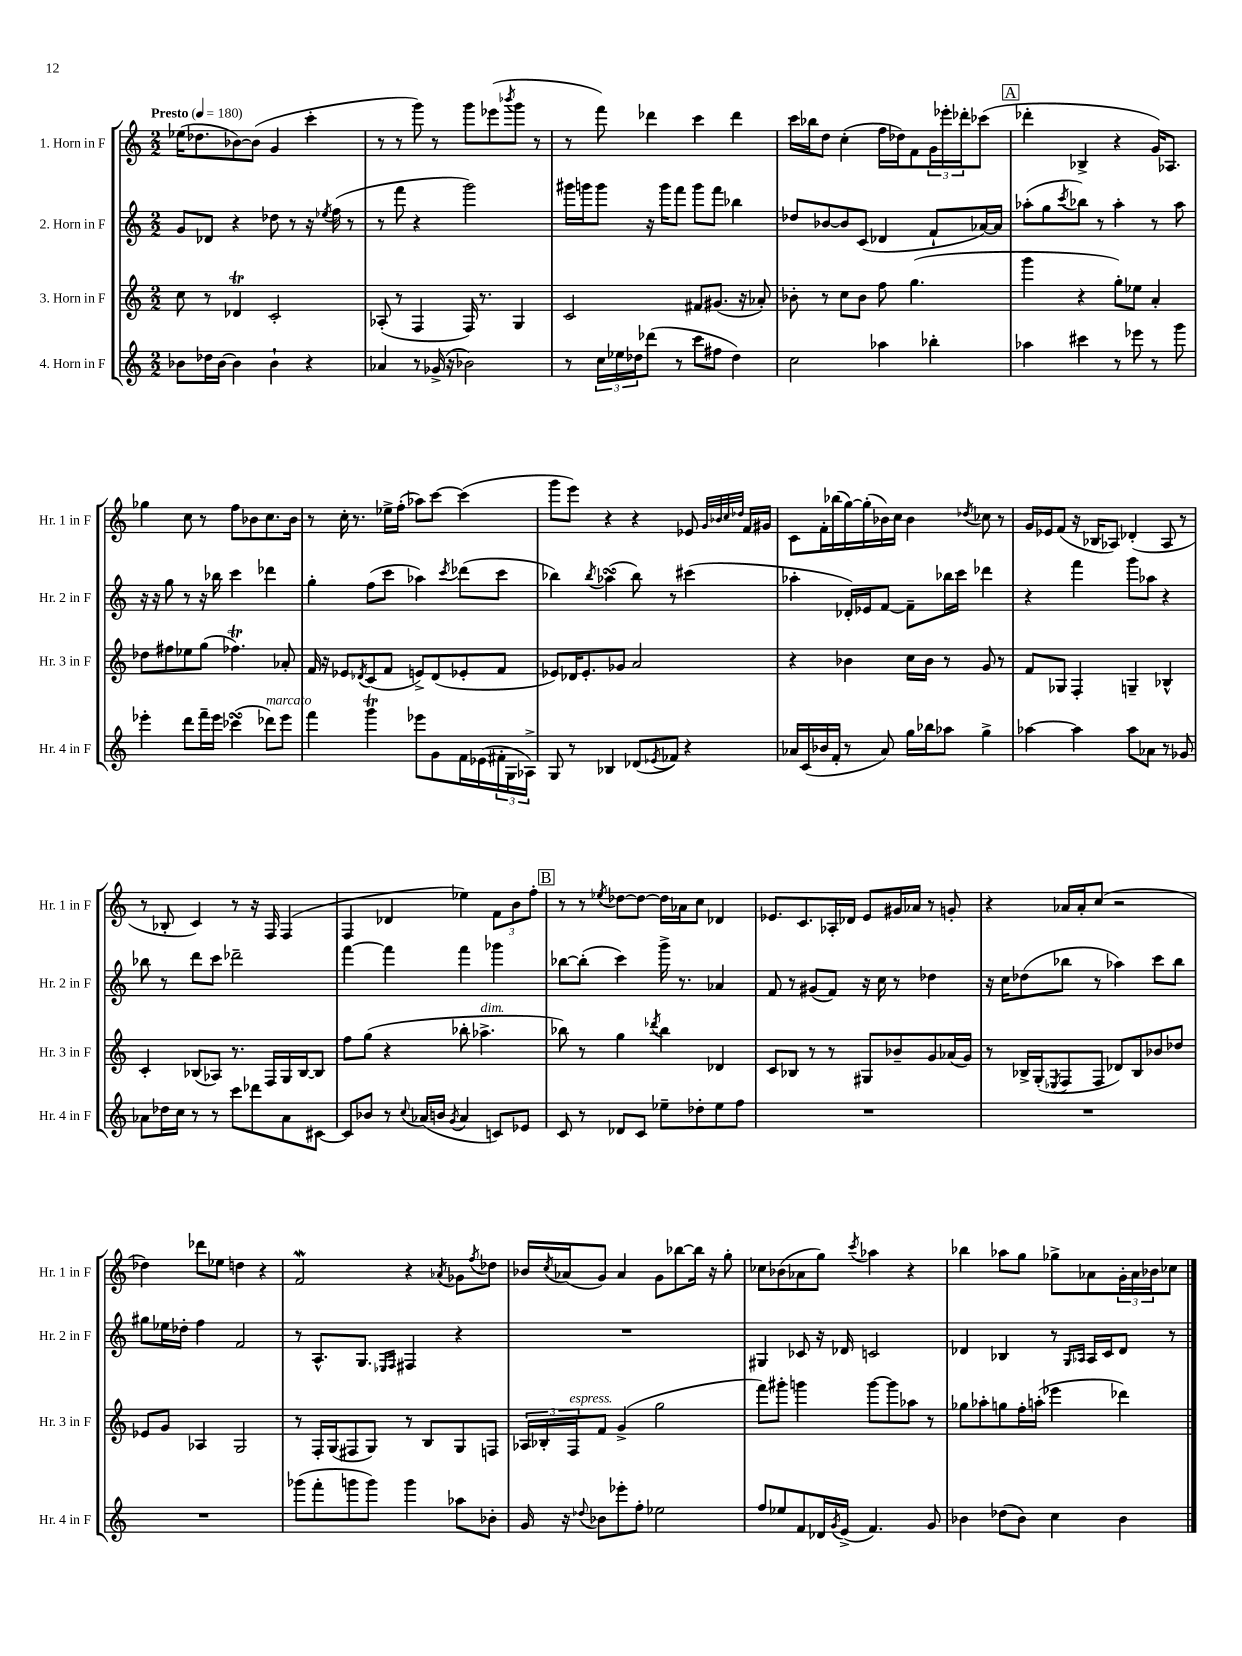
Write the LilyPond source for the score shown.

<<
\new StaffGroup <<
\new Staff = "s0" \with { instrumentName = "1. Horn in F" shortInstrumentName = "Hr. 1 in F" } {
    \clef treble \key c \major \numericTimeSignature \time 2/2 \tempo "Presto" 4 = 180
    ees''16( des''8. bes'8~) bes'8( g'4 c'''4-. |
    r8 r8 g'''8) r8 g'''8 ees'''8( \acciaccatura { bes'''8 } g'''8 r8 |
    r8 f'''8) des'''4 c'''4 des'''4 |
    c'''16 bes''16 d''8 c''4-.( f''16 des''16) f'8 \tuplet 3/2 { g'16 ees'''16-. des'''16-. } ces'''8( |
    \mark \markup { \box "A" } des'''4-. bes4-> r4 g'16) aes8. |
    ges''4 c''8 r8 f''8 bes'8 c''8. bes'16 |
    r8 c''16-. r8. ees''16-> f''16-.( aes''8) c'''8~ c'''4( |
    g'''8 e'''8) r4 r4 ees'8 \grace { g'32 bes'32 c''32 des''32 } f'16 gis'16 |
    c'8 f'16-. bes''16( g''16~) g''16-.( bes'16) c''16 bes'4 \acciaccatura { des''8 } ces''8 r8 |
    g'16 ees'16 f'8( r16 bes16 aes8) des'4-.( aes8 r8 |
    r8 bes8-. c'4) r8 r16 f16 f4( |
    f4 des'4 ees''4) \tuplet 3/2 { f'8 b'8 f''8-. } |
    \mark \markup { \box "B" } r8 r8 \acciaccatura { ees''8 } des''8~ des''8~ des''16 aes'16 c''8 des'4 |
    ees'8. c'8. aes16-. des'16 ees'8 gis'16 aes'16 r8 g'8-. |
    r4 aes'16 aes'16-. c''8( r2 |
    des''4) des'''8 ees''8 d''4 r4 |
    f'2\mordent r4 \acciaccatura { aes'8 } ges'8 \acciaccatura { f''8 } des''8 |
    bes'16 \acciaccatura { c''8 } aes'16( g'8) aes'4 g'8 bes''8~ bes''16 r16 g''8-. |
    ces''8 bes'8( aes'8 g''8) \acciaccatura { c'''8 } aes''4 r4 |
    bes''4 aes''8 g''8 ges''8-> aes'8 \tuplet 3/2 { g'16-. aes'16 bes'16 } ces''8 \bar "|." |
}
\new Staff = "s1" \with { instrumentName = "2. Horn in F" shortInstrumentName = "Hr. 2 in F" } {
    \clef treble \key c \major \numericTimeSignature \time 2/2
    g'8 des'8 r4 des''8 r8 r16 \acciaccatura { ees''8 } f''16( r8 |
    r8 f'''8 r4 g'''2) |
    gis'''16 g'''16 g'''8 r16 g'''16 f'''8 g'''8 f'''8 bes''4 |
    des''8 bes'8~ bes'8 c'8( des'4 f'8-! aes'16~) aes'16 |
    \mark \markup { \box "A" } aes''8-.( g''8 \acciaccatura { c'''8 } bes''8) r8 aes''4-. r8 aes''8 |
    r16 r16 g''8 r8 r16 bes''16 c'''4 des'''4 |
    g''4-. f''8( c'''8 aes''4) \acciaccatura { c'''8 } des'''8( c'''8 |
    bes''4) \acciaccatura { bes''8 } aes''4\turn( bes''8) r8 cis'''4( |
    aes''4-. des'16-.) ees'16 f'8~ f'8-- bes''16 c'''16 des'''4 |
    r4 f'''4 g'''8 aes''8 r4 |
    bes''8 r8 d'''8 c'''8 des'''2-- |
    f'''4~ f'''4 f'''4 ges'''4 |
    \mark \markup { \box "B" } bes''8~ bes''8-.( c'''4) g'''16-> r8. aes'4 |
    f'8 r8 gis'8( f'8) r16 c''16 r8 des''4 |
    r16 c''16 des''8( bes''8 r8 aes''4) c'''8 bes''8 |
    gis''8 ees''16 des''16-. f''4 f'2 |
    r8 a8.-^ g8. \grace { ees16 f16 } fis4 r4 |
    R1 |
    gis4 ces'8 r16 des'16 c'2 |
    des'4 bes4 r8 \grace { g16 aes16 } aes16 c'16 des'8 r8 \bar "|." |
}
\new Staff = "s2" \with { instrumentName = "3. Horn in F" shortInstrumentName = "Hr. 3 in F" } {
    \clef treble \key c \major \numericTimeSignature \time 2/2
    c''8 r8 des'4\trill c'2-. |
    aes8-.( r8 f4 f16) r8. g4 |
    c'2 fis'8 gis'8.( r16 aes'8-.) |
    bes'8-. r8 c''8 bes'8 f''8 g''4.( |
    \mark \markup { \box "A" } g'''4 r4 g''8-.) ees''8 a'4-. |
    des''8 fis''8 ees''8 g''8( fes''4.\trill) aes'8-. |
    f'16 r16 ees'8 \acciaccatura { des'8 } c'8( f'8 e'8->) des'8( ees'8-. f'8 |
    ees'8) des'16 ees'8.-. ges'8 a'2 |
    r4 bes'4 c''16 bes'16 r8 g'8 r8 |
    f'8 ges8 f4-. g4-- bes4-^ |
    c'4-. bes8( aes8) r8. f16 g16 bes16~ bes8 |
    f''8 g''8( r4 bes''8-. aes''4.->^\markup { \italic "dim." } |
    \mark \markup { \box "B" } bes''8) r8 g''4 \acciaccatura { des'''8 } bes''4 des'4 |
    c'8 bes8 r8 r8 gis8 bes'8-- g'8 aes'16( g'16) |
    r8 bes16-> g16-.( \acciaccatura { ees8 } f8 f8 des'8) bes8 bes'8 des''8 |
    ees'8 g'8 aes4 g2 |
    r8 f16-. g16( fis8 g8) r8 b8 g8 f8 |
    \tuplet 3/2 { aes16 bes16-. f16^\markup { \italic "espress." } } f'8 g'4->( g''2 |
    f'''8) gis'''8-. g'''4 g'''8~ g'''8 aes''8 r8 |
    ges''8 aes''8-. g''8 f''16-. a''16-.( ees'''4 des'''4) \bar "|." |
}
\new Staff = "s3" \with { instrumentName = "4. Horn in F" shortInstrumentName = "Hr. 4 in F" } {
    \clef treble \key c \major \numericTimeSignature \time 2/2
    bes'8 des''16 bes'16~ bes'4 bes'4-! r4 |
    aes'4 r8 ges'16->( r16 bes'2) |
    r8 \tuplet 3/2 { c''16 ees''16 des''16 } des'''8( r8 c'''8 fis''8 des''4) |
    c''2 aes''4 bes''4-. |
    \mark \markup { \box "A" } aes''4 cis'''4 r8 ees'''8 r8 g'''8 |
    ees'''4-. d'''8 f'''16-- ees'''16 ces'''4\turn( des'''8^\markup { \italic "marcato" }) ees'''8 |
    f'''4 g'''4\trill ees'''8 g'8 f'16 ees'16( \tuplet 3/2 { fis'16-. g16 aes16->) } |
    g8 r8 bes4 des'8( \acciaccatura { ees'8 } fes'8) r4 |
    aes'16 c'16( bes'16 f'16-. r8 aes'8) g''16 bes''16 aes''8 g''4-> |
    aes''4~ aes''4 aes''8 aes'8 r8 ges'8 |
    aes'8 des''16 c''16 r8 r8 c'''8 des'''8 aes'8 cis'8~ |
    cis'8 bes'8 r8 \appoggiatura { c''8 } aes'16( b'16 \acciaccatura { g'8 } aes'4 c'8) ees'8 |
    \mark \markup { \box "B" } c'8 r8 des'8 c'8 ees''8-- des''8-. ees''8 f''8 |
    R1 |
    R1 |
    R1 |
    ges'''8( f'''8-. g'''8 g'''8) g'''4 aes''8 bes'8-. |
    g'16 r16 \appoggiatura { des''8 } bes'8 ees'''8-. f''8-. ees''2 |
    f''8 ees''8 f'8 des'16 \acciaccatura { g'8 } e'16->( f'4.) g'8 |
    bes'4 des''8( bes'8) c''4 bes'4 \bar "|." |
}
>>
>>
\layout { \context { \Score \remove "Bar_number_engraver" } }
